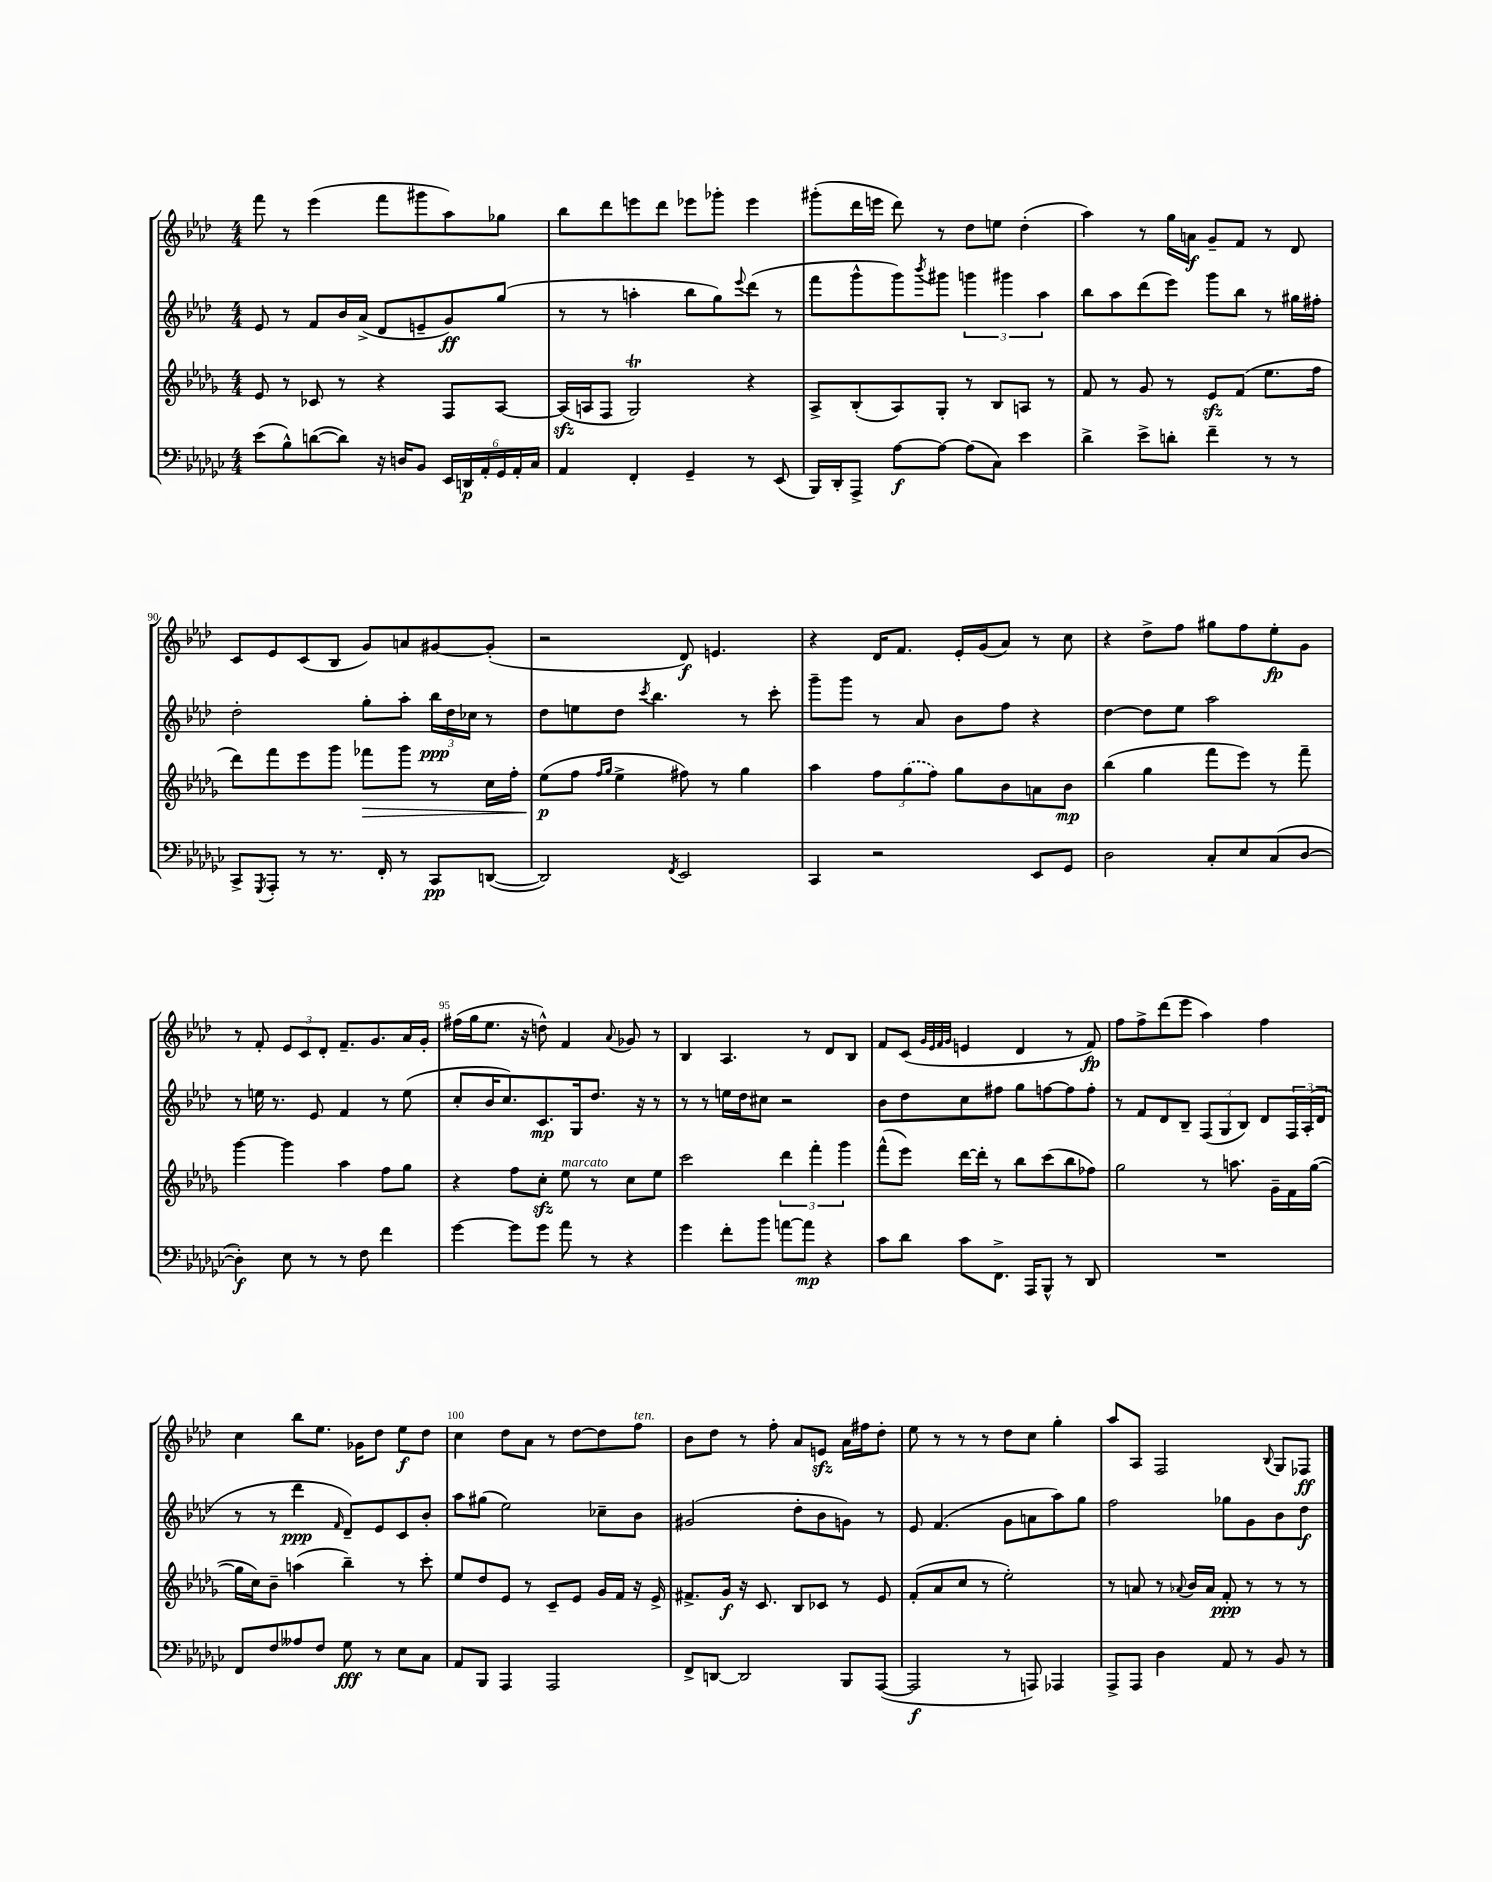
<<
\new StaffGroup <<
\new Staff = "s0" {
    \clef treble \key aes \major \numericTimeSignature \time 4/4
    f'''8 r8 ees'''4( f'''8 gis'''8 aes''8) ges''8 |
    bes''8 des'''8 e'''8 des'''8 ees'''8 ges'''8-. ees'''4 |
    gis'''8-.( des'''16 e'''16 des'''8) r8 des''8 e''8 des''4-.( |
    aes''4) r8 g''16 a'16\f g'8-- f'8 r8 des'8 |
    c'8 ees'8 c'8( bes8 g'8) a'8 gis'8~ gis'8-.( |
    r2 des'8\f) e'4. |
    r4 des'16 f'8. ees'16-. g'16( aes'8) r8 c''8 |
    r4 des''8-> f''8 gis''8 f''8 ees''8-.\fp g'8 |
    r8 f'8-. \tuplet 3/2 { ees'8 c'8 des'8-. } f'8.-- g'8. aes'16 g'16-. |
    fis''16( g''16 ees''8. r16 d''8-^) f'4 \appoggiatura { aes'8 } ges'8 r8 |
    bes4 aes4. r8 des'8 bes8 |
    f'8 c'8( \grace { g'32 ees'32 f'32 g'32 } e'4 des'4 r8 f'8\fp) |
    f''8 f''8-> des'''8( ees'''8 aes''4) f''4 |
    c''4 bes''8 ees''8. ges'16 des''8 ees''8\f des''8 |
    c''4 des''8 aes'8 r8 des''8~ des''8 f''8^\markup { \italic "ten." } |
    bes'8 des''8 r8 f''8-. aes'8 e'8\sfz aes'16 fis''16 des''8-. |
    ees''8 r8 r8 r8 des''8 c''8 g''4-. |
    aes''8 aes8 f2 \appoggiatura { bes8 } g8 fes8\ff \bar "|." |
}
\new Staff = "s1" {
    \clef treble \key aes \major \numericTimeSignature \time 4/4
    ees'8 r8 f'8 bes'16 aes'16->( des'8 e'8-- g'8\ff) g''8( |
    r8 r8 a''4-. bes''8 g''8) \appoggiatura { ees'''8 } des'''8( r8 |
    f'''8 g'''8-^ g'''8) \acciaccatura { bes'''8 } gis'''8 \tuplet 3/2 { g'''4 gis'''4 aes''4 } |
    bes''8 aes''8 des'''8( ees'''8) g'''8 bes''8 r8 gis''16 fis''16-. |
    des''2-. g''8-. aes''8-. \tuplet 3/2 { bes''16\ppp des''16 ces''16 } r8 |
    des''8 e''8 des''8 \acciaccatura { c'''8 } bes''4. r8 c'''8-. |
    g'''8-- g'''8 r8 aes'8 bes'8 f''8 r4 |
    des''4~ des''8 ees''8 aes''2 |
    r8 e''16 r8. ees'8 f'4 r8 e''8( |
    c''8-. bes'16 c''8.) c'8.\mp g16 des''8. r16 r8 |
    r8 r8 e''16 des''16 cis''8 r2 |
    bes'8 des''8 c''8 fis''8 g''8 f''8~ f''8 f''8-. |
    r8 f'8 des'8 bes8-- \tuplet 3/2 { f8( g8 bes8) } des'8 \tuplet 3/2 { f16 aes16-.( des'16 } |
    r8 r8 des'''4\ppp \grace { f'16 } des'8--) ees'8 c'8 bes'8-. |
    aes''8 gis''8( ees''2) ces''8-- bes'8 |
    gis'2( des''8-. bes'8 g'8) r8 |
    ees'8 f'4.( g'8 a'8 aes''8) g''8 |
    f''2 ges''8 g'8 bes'8 des''8\f \bar "|." |
}
\new Staff = "s2" {
    \clef treble \key des \major \numericTimeSignature \time 4/4
    ees'8 r8 ces'8 r8 r4 f8 aes8~ |
    aes16\sfz( a16 f8 ges2\trill) r4 |
    aes8-> bes8-.( aes8) ges8-. r8 bes8 a8 r8 |
    f'8 r8 ges'8 r8 ees'8\sfz f'8( ees''8. f''16 |
    des'''8) f'''8 ees'''8 ges'''8 fes'''8\> ges'''8 r8 c''16 f''16-. |
    ees''8\p\!( f''8 \grace { f''16 ges''16 } ees''4-> fis''8) r8 ges''4 |
    aes''4 \tuplet 3/2 { f''8 \once \slurDashed ges''8( f''8) } ges''8 bes'8 a'8 bes'8\mp |
    bes''4( ges''4 f'''8 ees'''8) r8 f'''8-- |
    ges'''4~ ges'''4 aes''4 f''8 ges''8 |
    r4 f''8 c''8-.\sfz ees''8^\markup { \italic "marcato" } r8 c''8 ees''8 |
    c'''2 \tuplet 3/2 { des'''4 f'''4-. ges'''4 } |
    f'''8-^( ees'''8) des'''16~ des'''16-. r8 bes''8 c'''8( bes''8 fes''8) |
    ges''2 r8 a''8. ges'16-- f'16 ges''16~( |
    ges''16 c''16) bes'8-- a''4( bes''4--) r8 c'''8-. |
    ees''8 des''8 ees'8 r8 c'8-- ees'8 ges'16 f'16 r16 ees'16-> |
    fis'8.-> ges'16\f r16 c'8. bes8 ces'8 r8 ees'8 |
    f'8-.( aes'8 c''8 r8 ees''2-.) |
    r8 a'8 r8 \appoggiatura { aes'8 } bes'16 aes'16 f'8-.\ppp r8 r8 r8 \bar "|." |
}
\new Staff = "s3" {
    \clef bass \key ges \major \numericTimeSignature \time 4/4
    ees'8( bes8-^) d'8~( d'8) r16 d16 bes,8 \tuplet 6/4 { ees,16 d,16\p aes,16-. ges,16 aes,16-. ces16 } |
    aes,4 f,4-. ges,4-- r8 ees,8( |
    bes,,16) des,16-. aes,,8-> aes8~\f aes8~ aes8( ces8) ees'4 |
    des'4-> ees'8-> d'8-. f'4-- r8 r8 |
    ces,8-> \acciaccatura { ges,,8 } aes,,8-. r8 r8. f,16-. r8 ces,8\pp d,8~( |
    d,2) \acciaccatura { f,8 } ees,2 |
    ces,4 r2 ees,8 ges,8 |
    des2 ces8-. ees8 ces8( des8~ |
    des4-.\f) ees8 r8 r8 f8 f'4 |
    ges'4~ ges'8 ges'8 aes'8 r8 r4 |
    ges'4 f'8-. bes'8 a'8~ a'8\mp r4 |
    ces'8 des'8 ces'8 f,8.-> aes,,16 bes,,8-^ r8 des,8 |
    R1 |
    f,8 f8 aeses8 f8 ges8\fff r8 ees8 ces8 |
    aes,8 bes,,8 aes,,4 aes,,2 |
    f,8-> d,8~ d,2 bes,,8 aes,,8~( |
    aes,,2\f r8 a,,8) aes,,4 |
    aes,,8-> aes,,8 des4 aes,8 r8 bes,8 r8 \bar "|." |
}
>>
>>
\layout { \context { \Score currentBarNumber = #86 \override BarNumber.break-visibility = ##(#f #t #t) barNumberVisibility = #(every-nth-bar-number-visible 5) } }
